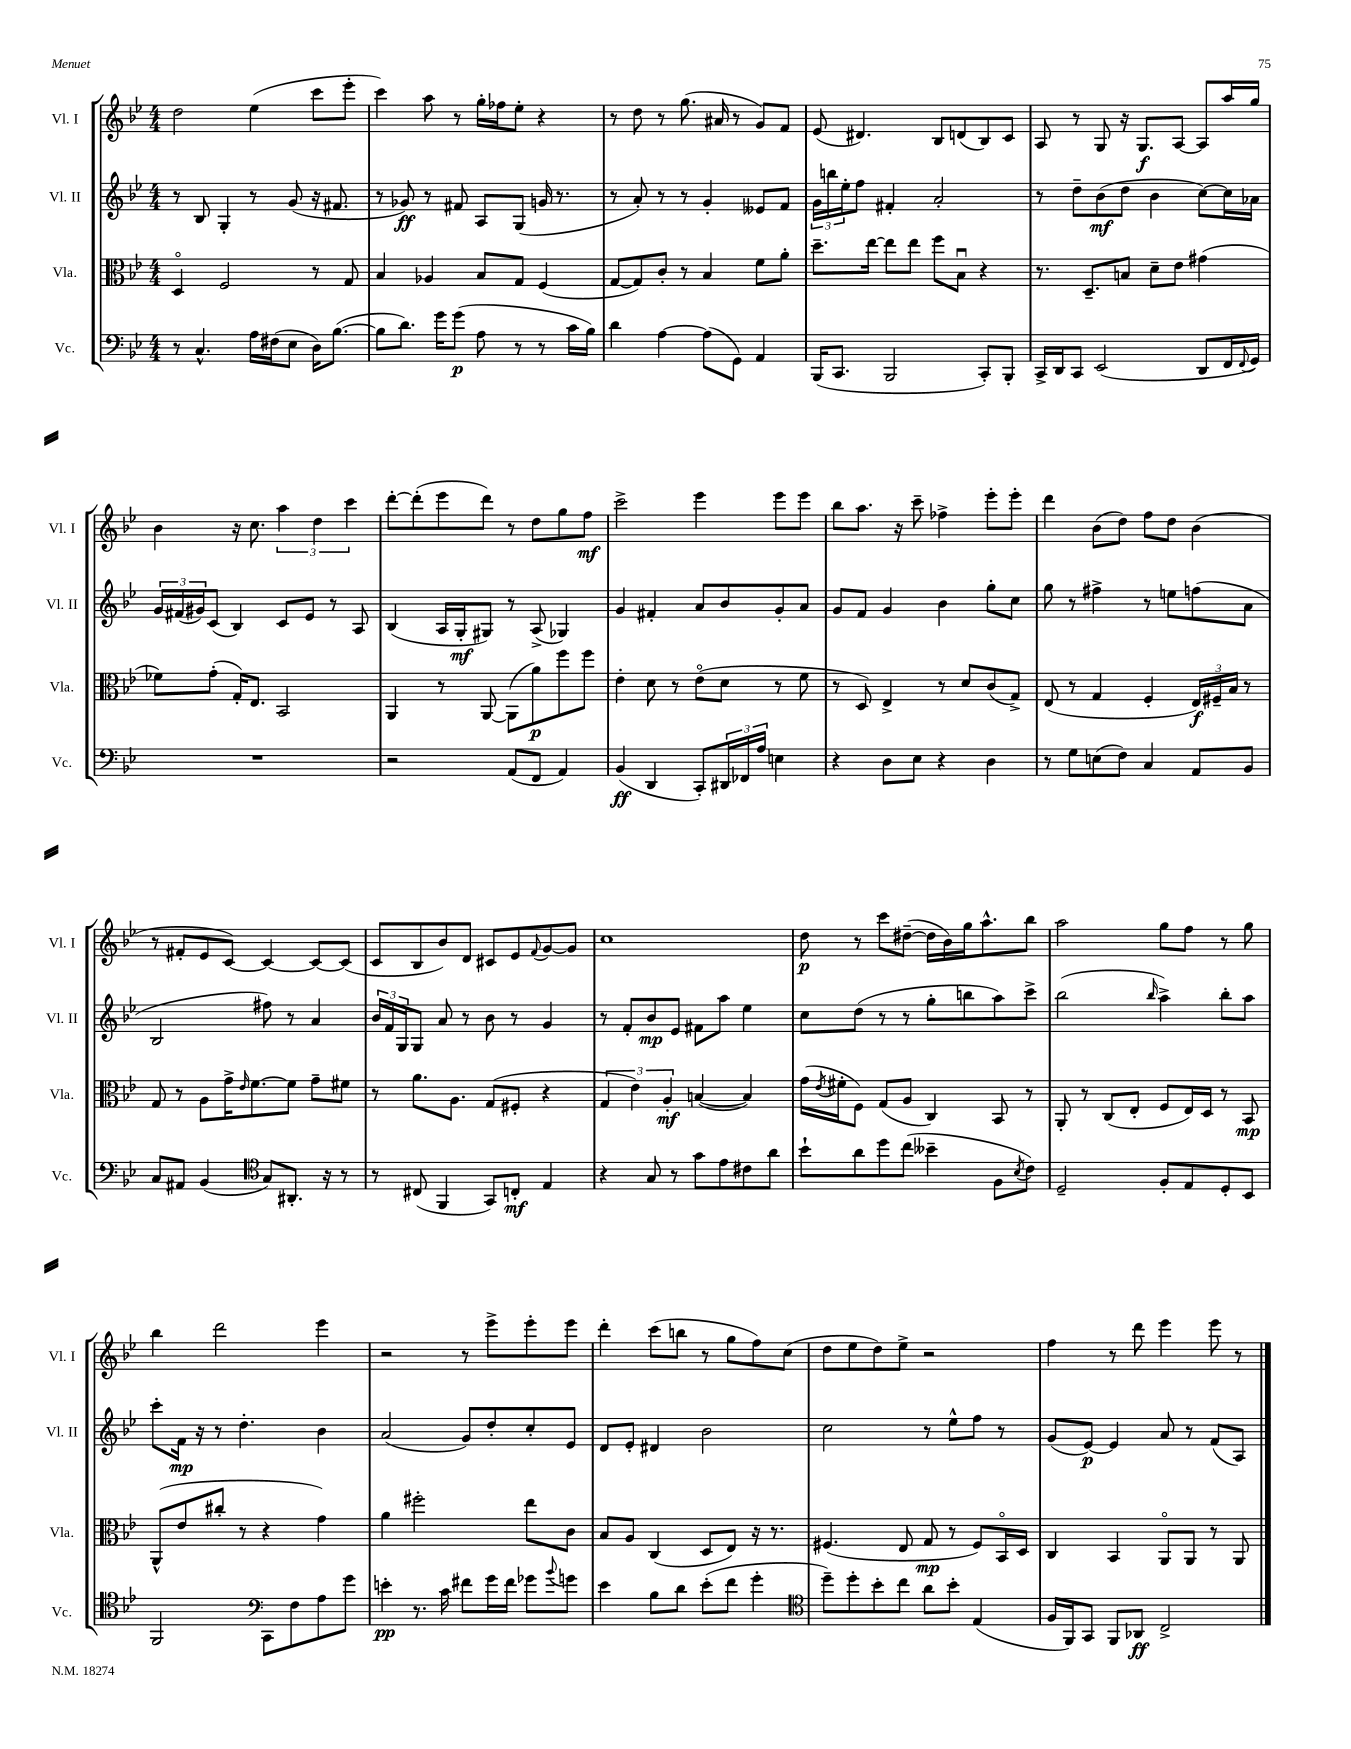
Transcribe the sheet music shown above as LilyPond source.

<<
\new StaffGroup <<
\new Staff = "s0" \with { instrumentName = "Vl. I" shortInstrumentName = "Vl. I" } {
    \clef treble \key bes \major \numericTimeSignature \time 4/4
    d''2 ees''4( c'''8 ees'''8-. |
    c'''4) a''8 r8 g''16-. fes''16 ees''8-. r4 |
    r8 d''8 r8 g''8.( ais'16 r8 g'8) f'8 |
    ees'8( dis'4.) bes8 d'8( bes8) c'8 |
    a8 r8 g8 r16 g8.\f a8~ a8 a''16 g''16 |
    bes'4 r16 c''8. \tuplet 3/2 { a''4 d''4 c'''4 } |
    d'''8~-. d'''8-.( ees'''8 d'''8) r8 d''8 g''8 f''8\mf |
    c'''2-> ees'''4 ees'''8 ees'''8 |
    bes''8 a''8. r16 c'''8-- fes''4-> ees'''8-. ees'''8-. |
    d'''4 bes'8( d''8) f''8 d''8 bes'4( |
    r8 fis'8-. ees'8 c'8~) c'4~ c'8~ c'8( |
    c'8 bes8 bes'8) d'8 cis'8 ees'8 \appoggiatura { f'8 } g'8~ g'8 |
    c''1 |
    d''8\p r8 c'''8 dis''8~--( dis''16 bes'16) g''16 a''8.-^ bes''8 |
    a''2 g''8 f''8 r8 g''8 |
    bes''4 d'''2 ees'''4 |
    r2 r8 ees'''8-> ees'''8-. ees'''8 |
    d'''4-. c'''8( b''8 r8 g''8 f''8) c''8( |
    d''8 ees''8 d''8) ees''8-> r2 |
    f''4 r8 d'''8 ees'''4 ees'''8 r8 \bar "|." |
}
\new Staff = "s1" \with { instrumentName = "Vl. II" shortInstrumentName = "Vl. II" } {
    \clef treble \key bes \major \numericTimeSignature \time 4/4
    r8 bes8 g4-. r8 g'8( r16 fis'8. |
    r8 ges'8\ff) r8 fis'8 a8 g8( g'16 r8. |
    r8 a'8-.) r8 r8 g'4-. eeses'8 f'8 |
    \tuplet 3/2 { g'16 b''16 ees''16-. } f''8 fis'4-. a'2-. |
    r8 d''8-- bes'8\mf( d''8 bes'4 c''8~) c''16 aes'16 |
    \tuplet 3/2 { g'16 fis'16( gis'16) } c'8( bes4) c'8 ees'8 r8 a8 |
    bes4( a16 g16-.\mf gis8) r8 a8->( ges4) |
    g'4 fis'4-. a'8 bes'8 g'8-. a'8 |
    g'8 f'8 g'4 bes'4 g''8-. c''8 |
    g''8 r8 fis''4-> r8 e''8 f''8( a'8 |
    bes2 fis''8) r8 a'4 |
    \tuplet 3/2 { bes'16 f'16 g16 } g8 a'8 r8 bes'8 r8 g'4 |
    r8 f'8-. bes'8\mp ees'8 fis'8 a''8 ees''4 |
    c''8 d''8( r8 r8 g''8-. b''8 a''8) c'''8-> |
    bes''2( \grace { bes''16 } a''4->) bes''8-. a''8 |
    c'''8-. f'16\mp r16 r8 d''4.-. bes'4 |
    a'2( g'8) d''8-. c''8-. ees'8 |
    d'8 ees'8-. dis'4 bes'2 |
    c''2 r8 ees''8-^ f''8 r8 |
    g'8( ees'8~\p) ees'4 a'8 r8 f'8( a8) \bar "|." |
}
\new Staff = "s2" \with { instrumentName = "Vla." shortInstrumentName = "Vla." } {
    \clef alto \key bes \major \numericTimeSignature \time 4/4
    d4\flageolet f2 r8 g8 |
    bes4 aes4 bes8 g8 f4( |
    g8~ g8) c'8-. r8 bes4 f'8 a'8-. |
    d''8.-- ees''16~ ees''8 ees''8 f''8 bes8\downbow r4 |
    r8. d8.-- b8 d'8-- ees'8 gis'4( |
    fes'8) g'8-.( g16-.) ees8. bes,2 |
    a,4 r8 a,8~ a,8( a'8\p) f''8 f''8 |
    ees'4-. d'8 r8 ees'8\flageolet( d'8 r8 f'8 |
    r8 d8) ees4-> r8 d'8 c'8( g8->) |
    ees8( r8 g4 f4-. \tuplet 3/2 { ees16\f) fis16-- bes16 } r8 |
    g8 r8 a8 g'16-> \grace { ees'16 } f'8.~ f'8 g'8-- fis'8 |
    r8 a'8. a8. g8( fis8-. r4 |
    \tuplet 3/2 { g4 ees'4) a4-.\mf } b4~( b4) |
    g'16( \acciaccatura { ees'8 } fis'16-. f8) g8( a8 c4) bes,8 r8 |
    a,8-. r8 c8( ees8-. f8 ees16) d16 r8 bes,8\mp |
    a,8-^( ees'8 cis''8-. r8 r4 g'4) |
    a'4 fis''2-. ees''8 c'8 |
    bes8 a8 c4( d8 ees8) r16 r8. |
    fis4.( ees8 g8\mp r8 fis8) bes,16\flageolet d16 |
    c4 bes,4 a,8\flageolet a,8 r8 a,8 \bar "|." |
}
\new Staff = "s3" \with { instrumentName = "Vc." shortInstrumentName = "Vc." } {
    \clef bass \key bes \major \numericTimeSignature \time 4/4
    r8 c4.-^ a16 fis16( ees8 d16) bes8.~( |
    bes8 d'8.) g'16 g'8\p( a8 r8 r8 c'16 bes16) |
    d'4 a4~ a8( g,8) a,4 |
    bes,,16( c,8. bes,,2 c,8-.) bes,,8-. |
    c,16-> d,16 c,8 ees,2( d,8 f,16 \appoggiatura { f,8 } g,16) |
    R1 |
    r2 a,8( f,8 a,4) |
    bes,4\ff( d,4 c,8-.) \tuplet 3/2 { dis,16 fes,16 a16 } e4 |
    r4 d8 ees8 r4 d4 |
    r8 g8 e8( f8) c4 a,8 bes,8 |
    c8 ais,8 bes,4( \clef tenor g8) ais,8.-. r16 r8 |
    r8 cis8( f,4 g,8) c8-.\mf ees4 |
    r4 g8 r8 g'8 ees'8 cis'8 a'8 |
    bes'8-! a'8 d''8 c''8( beses'4-- f8 \acciaccatura { bes8 } c'8) |
    d2-- f8-. ees8 d8-. bes,8 |
    f,2 \clef bass c,8 f8 a8 g'8 |
    e'4-.\pp r8. c'16 fis'8 g'16 fis'16 ges'8 \appoggiatura { bes'8 } g'8 |
    ees'4 bes8 d'8 ees'8-.( f'8 g'4-. |
    \clef tenor d''8--) d''8-. bes'8-. c''8 a'8 bes'8-. ees4( |
    f16 f,16) g,8 f,8 aes,8\ff c2-> \bar "|." |
}
>>
>>
\layout { \context { \Score \remove "Bar_number_engraver" } }
